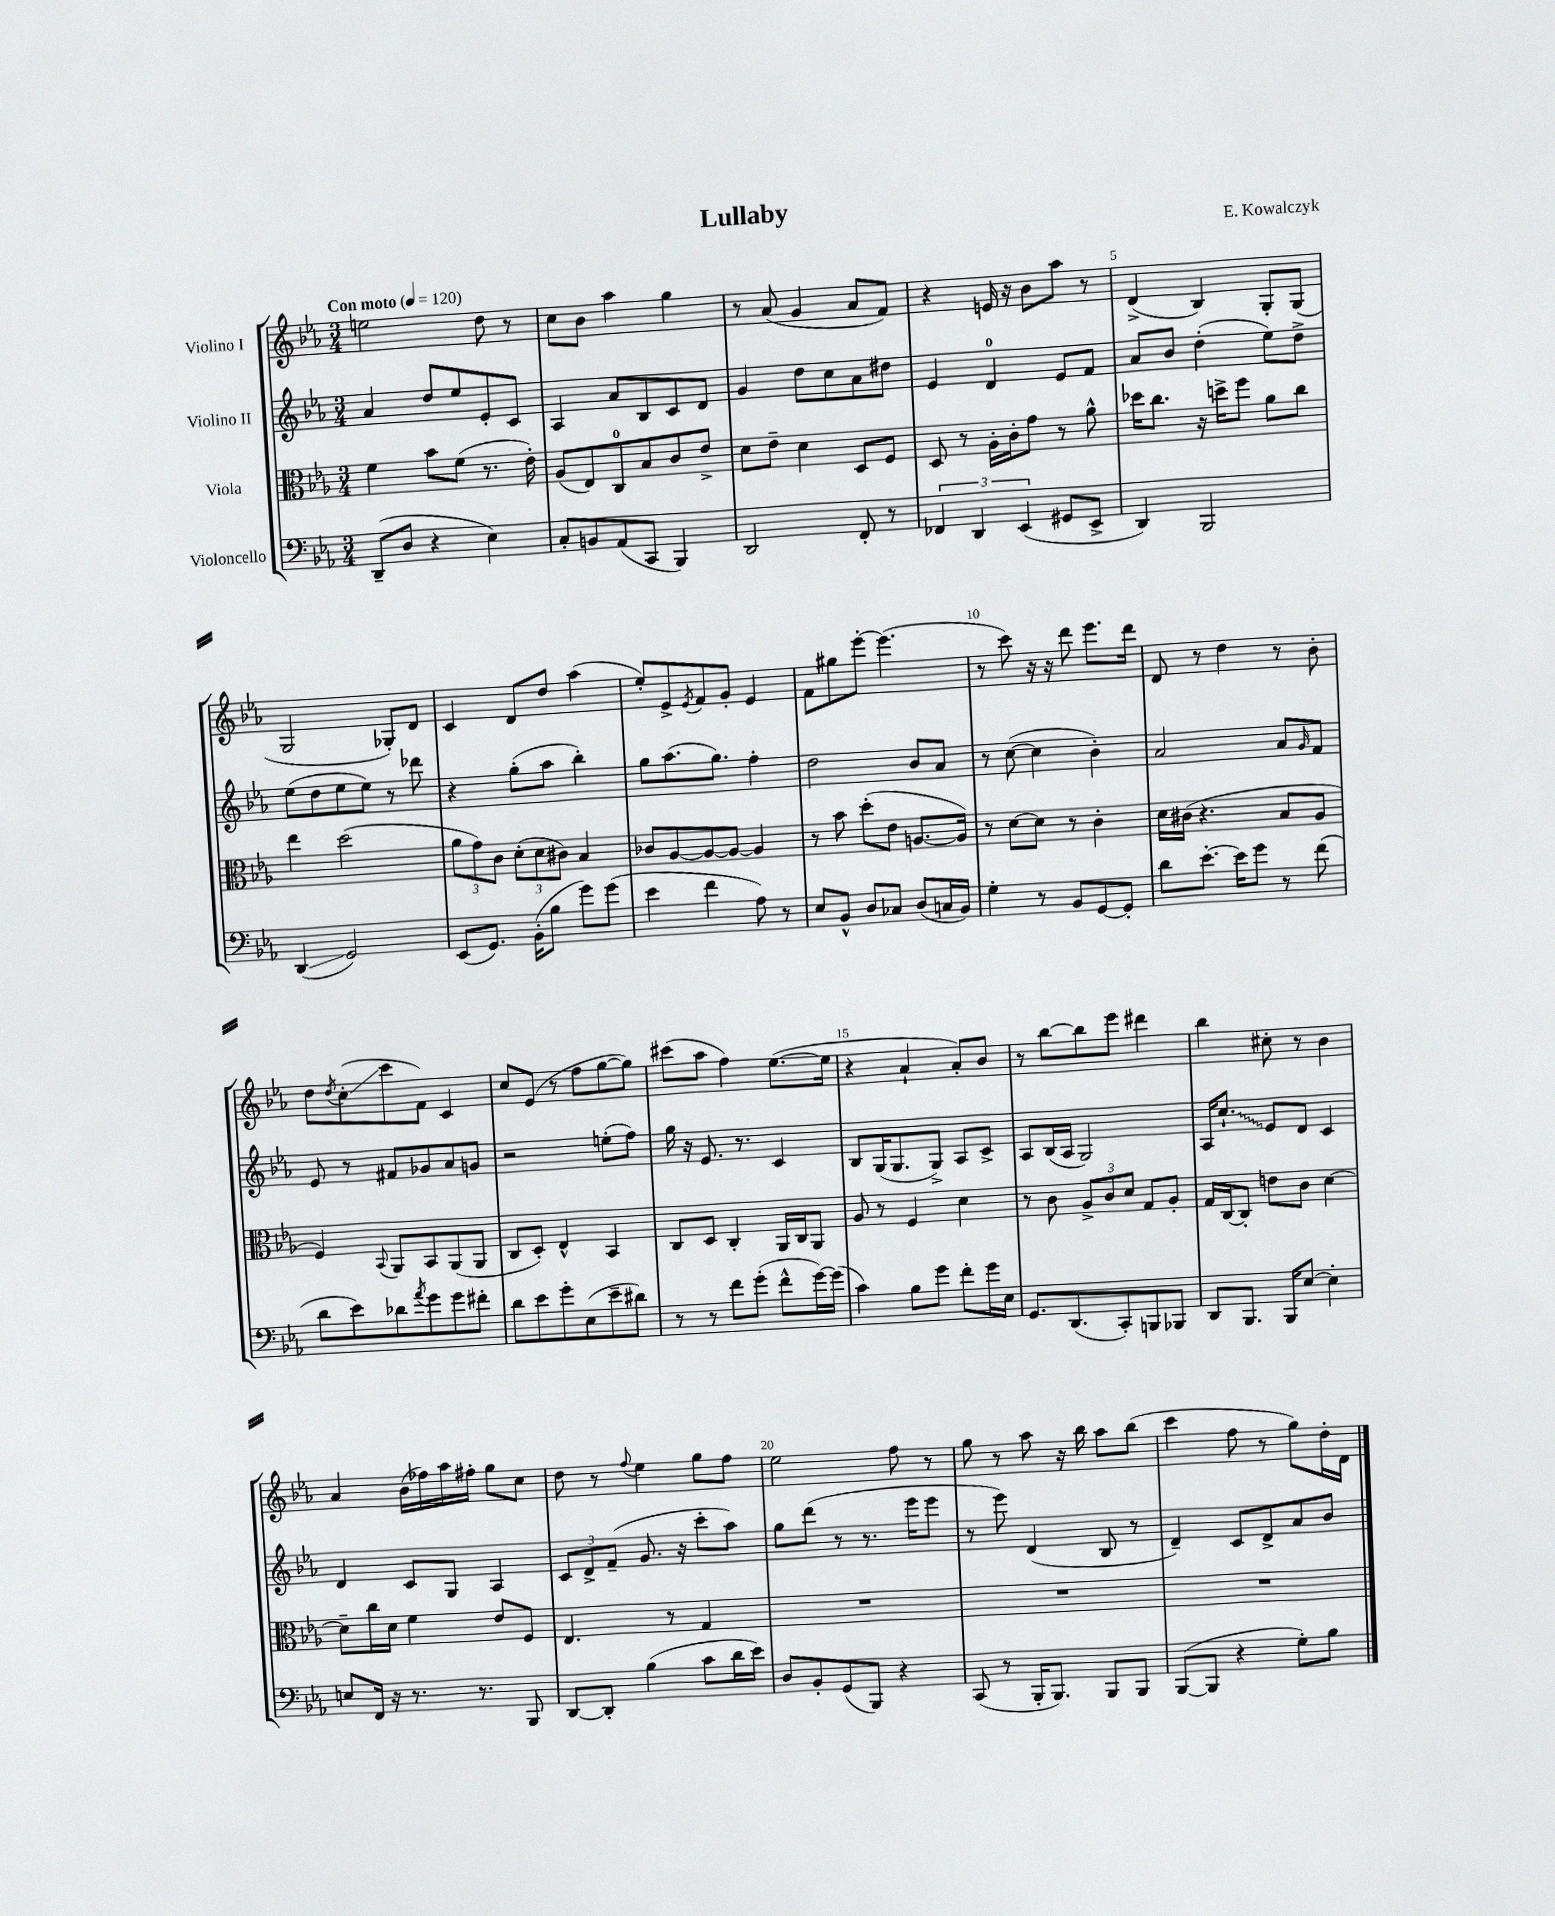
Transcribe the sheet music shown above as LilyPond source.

\header { title = "Lullaby" composer = "E. Kowalczyk" }
<<
\new StaffGroup <<
\new Staff = "s0" \with { instrumentName = "Violino I" } {
    \clef treble \key ees \major \numericTimeSignature \time 3/4 \tempo "Con moto" 4 = 120
    e''2 d''8 r8 |
    c''8 bes'8 aes''4 g''4 |
    r8 aes'8( g'4 aes'8 f'8) |
    r4 e'16 r16 bes'8 aes''8 r8 |
    d'4->( bes4) g8-. g8( |
    g2 ges8-.) d'8 |
    c'4 d'8 d''8 aes''4( |
    ees''8-.) ees'8-> \acciaccatura { ees'8 } f'8 g'8-. ees'4 |
    f'8 gis''8 ees'''8~-. ees'''4.( |
    r8 c'''8) r16 r16 d'''8 ees'''8. d'''16 |
    d'8 r8 d''4 r8 bes'8-. |
    d''8 \acciaccatura { d''8 } c''8-.\glissando( c'''8 f'8) c'4 |
    c''8 ees'8( r8 f''8 g''8~ g''8) |
    cis'''8( aes''8 f''4) ees''8.~( ees''16 |
    r4 aes'4-! aes'8-.) bes'8 |
    r8 bes''8~ bes''8 ees'''8 dis'''4 |
    bes''4 cis''8-. r8 bes'4 |
    aes'4 bes'16( fes''16) aes''16 fis''16-. g''8 c''8 |
    d''8 r8 \appoggiatura { f''8 } ees''4 g''8 f''8 |
    ees''2 f''8 r8 |
    g''8 r8 aes''8 r16 bes''16 aes''8 bes''8( |
    c'''4 f''8 r8 g''8) d''16-. d'16 \bar "|." |
}
\new Staff = "s1" \with { instrumentName = "Violino II" } {
    \clef treble \key ees \major \numericTimeSignature \time 3/4
    aes'4 d''8 ees''8 ees'8-. c'8 |
    aes4 aes'8 bes8 c'8 d'8 |
    g'4 d''8 c''8 aes'8 dis''8 |
    ees'4 d'4-0 ees'8 f'8 |
    aes'8 bes'8 d''4-.( ees''8) d''8-> |
    ees''8( d''8 ees''8 ees''8) r8 des'''8 |
    r4 g''8-.( aes''8 bes''4-.) |
    g''8 aes''8.( g''8.) f''4-. |
    d''2 bes'8 aes'8 |
    r8 c''8~( c''4 bes'4-.) |
    aes'2 aes'8 \grace { g'16 } f'8 |
    ees'8 r8 fis'8 ges'8 aes'8 g'8 |
    r2 e''8-.( f''8) |
    g''16 r16 ees'8. r8. c'4 |
    bes8 g16( g8. g8->) aes8 c'8-> |
    aes8 bes16( aes16 g2) |
    aes16 \once \override Glissando.style = #'zigzag c''8.-!\glissando ees'8 d'8 c'4 |
    d'4 c'8 g8 aes4 |
    \tuplet 3/2 { c'8 d'8-> f'8--( } g'8. r16 c'''8-. aes''8) |
    g''8 d'''8( r8 r8. ees'''16 ees'''8 |
    r8 ees'''8) d'4( bes8 r8 |
    d'4--) c'8 d'8-> aes'8 bes'8 \bar "|." |
}
\new Staff = "s2" \with { instrumentName = "Viola" } {
    \clef alto \key ees \major \numericTimeSignature \time 3/4
    f'4 bes'8 f'8( r8. ees'16-.) |
    aes8( ees8) c8-0 bes8 c'8 ees'8-> |
    d'8 ees'8-- d'4 d8 f8 |
    d8 r8 aes16-. c'16-. g'8 r8 aes'8-^ |
    des''16 c''8. r16 d''16-> f''8 aes'8 c''8 |
    ees''4 d''2( |
    \tuplet 3/2 { aes'8 g'8) c'8 } \tuplet 3/2 { d'8-.( d'8 cis'8) } bes4 |
    ces'8 aes8~ aes8~ aes8~ aes4 |
    r8 bes'8 d''8-.( ees'8 a8.~ a16) |
    r8 d'8~ d'8 r8 c'4-. |
    d'16 cis'16( r4. bes8 aes8 |
    f4) \appoggiatura { bes,8 } aes,8 bes,8 aes,8( aes,8 |
    c8 d8-.) ees4-^ bes,4 |
    c8 d8 c4-. aes,16 c16 aes,8 |
    aes8 r8 f4 d'4 |
    r8 c'8 \tuplet 3/2 { aes8-> c'8 d'8 } g8 aes8-. |
    g16 c16~ c8-. e'8 c'8 d'4~ |
    d'8-- c''16 d'16 f'4 ees'8 f8 |
    ees4. r8 g4 |
    R2. |
    R2. |
    R2. \bar "|." |
}
\new Staff = "s3" \with { instrumentName = "Violoncello" } {
    \clef bass \key ees \major \numericTimeSignature \time 3/4
    d,8--( d8 r4 ees4) |
    c8-. b,8 aes,8( c,8 bes,,4) |
    d,2 f,8-. r8 |
    \tuplet 3/2 { fes,4 d,4 ees,4( } gis,8 ees,8-> |
    d,4) bes,,2 |
    d,4\glissando( g,2) |
    ees,8( g,8.) bes,16-.( bes8 g'8) g'8( |
    ees'4 f'4 aes8) r8 |
    ees8 bes,8-^ d8 ces8 d8( c16 bes,16) |
    g4-. r8 bes,8 g,8~ g,8-. |
    d'8 ees'8.~-. ees'16 g'8 r8 f'8( |
    d'8 ees'8) des'8 \acciaccatura { aes'8 } g'8 g'8 fis'8-. |
    d'8 ees'8 g'8-. ees8( ees'8-- dis'8) |
    r8 r8 f'8 g'8-.( f'8-^ g'16~) g'16( |
    c'4) bes8 g'8 f'8-. g'16 ees16 |
    g,8. d,8.( c,8-.) b,,8 bes,,8 |
    d,8 bes,,8. bes,,16 ees8~ ees4-. |
    e8 f,16 r16 r8. r8. bes,,8 |
    d,8~ d,8-. bes4( c'8 d'16 ees'16) |
    d8 bes,8-. g,8( bes,,8) r4 |
    c,8( r8 bes,,16-. bes,,8.) bes,,8 bes,,8 |
    bes,,8~( bes,,8 r4 g8-.) bes8 \bar "|." |
}
>>
>>
\layout { \context { \Score \override BarNumber.break-visibility = ##(#f #t #t) barNumberVisibility = #(every-nth-bar-number-visible 5) } }
